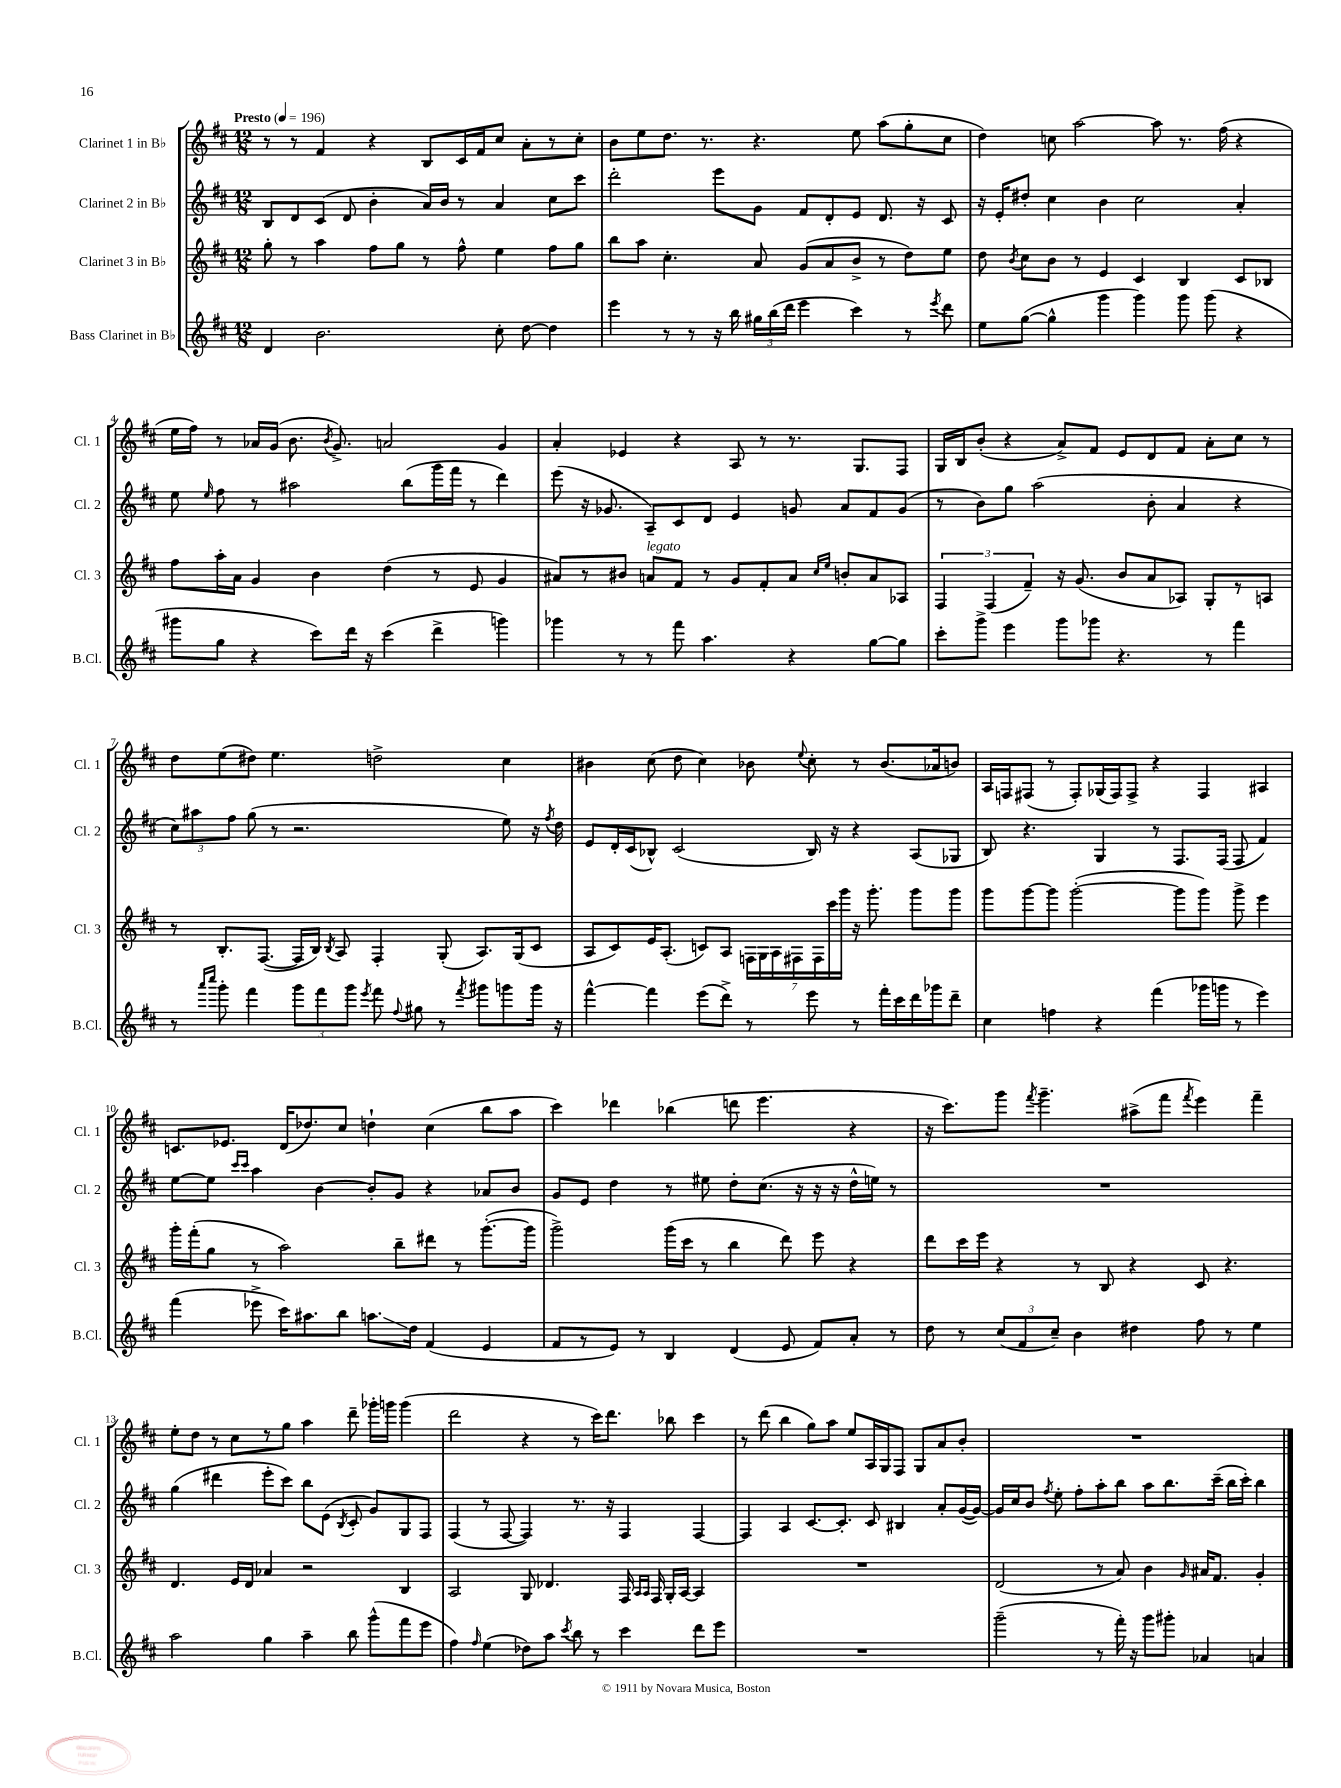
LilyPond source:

<<
\new StaffGroup <<
\new Staff = "s0" \with { instrumentName = "Clarinet 1 in Bb" shortInstrumentName = "Cl. 1" } {
    \clef treble \key d \major \numericTimeSignature \time 12/8 \tempo "Presto" 4 = 196
    \autoBeamOff r8 r8 fis'4 r4 b8[ cis'16 fis'16 cis''8] a'8[-. r8 cis''8]-. |
    b'8[ e''8 d''8.] r8. r4. e''8 a''8[( g''8-. cis''8] |
    d''4) c''8 a''2~ a''8 r8. fis''16( r4 |
    e''16[ fis''16]) r8 aes'16[ g'16]( b'8. \acciaccatura { b'8 } g'8.->) a'2 g'4 |
    a'4-. ees'4 r4 a8 r8 r8. g8.[ fis8] |
    g16[ b16 b'8]-.( r4 a'8[->) fis'8] e'8[ d'8 fis'8] a'8[-. cis''8] r8 |
    d''8[ e''8( dis''8]) e''4. d''2-> cis''4 |
    bis'4 cis''8( d''8 cis''4) bes'8 \appoggiatura { e''8 } cis''8-. r8 bes'8.[( aes'16 b'8]) |
    a16[ f16 fis8]( r8 fis8[-.) ges16( fis16) fis8]-> r4 fis4 ais4 |
    c'8.[ ees'8.] d'16[( des''8.) cis''8] d''4-! cis''4( b''8[ a''8] |
    cis'''4) des'''4 bes''4( d'''8 e'''4. r4 |
    r16 cis'''8.[) g'''8] \acciaccatura { fis'''8 } g'''4.-- ais''8[->( fis'''8] \acciaccatura { fis'''8 } e'''4) fis'''4-- |
    e''8[-. d''8] r8 cis''8[ r8 g''8] a''4 d'''8-- ges'''16[-. g'''16] g'''4( |
    d'''2 r4 r8 cis'''16[) d'''8.] bes''8 cis'''4 |
    r8 d'''8( b''4 g''8[) a''8] e''8[ a16 g16 fis8] g8[ a'8 b'8]-. |
    R1. \bar "|." |
}
\new Staff = "s1" \with { instrumentName = "Clarinet 2 in Bb" shortInstrumentName = "Cl. 2" } {
    \clef treble \key d \major \numericTimeSignature \time 12/8
    \autoBeamOff b8[ d'8 cis'8]( d'8 b'4-. a'16[) b'16] r8 a'4 cis''8[ cis'''8] |
    d'''2-. e'''8[ g'8] fis'8[ d'8-. e'8] d'8. r16 cis'8 |
    r16 e'16[-. dis''8]-. cis''4 b'4 cis''2 a'4-. |
    e''8 \grace { e''16 } fis''8 r8 ais''2 b''8[( g'''16 fis'''16] r8 d'''4) |
    e'''8( r16 ges'8. a8[--) cis'8 d'8] e'4 g'8 a'8[ fis'8 g'8]( |
    r8 b'8[) g''8] a''2( b'8-. a'4 r4 |
    \tuplet 3/2 { cis''8[) ais''8 fis''8] } g''8( r8 r2. e''8) r16 \acciaccatura { fis''8 } d''16 |
    e'8[ d'16-. cis'16( bes8]-^) cis'2( bes16) r16 r4 a8[( ges8] |
    b8) r4. g4 r8 fis8.[ fis16]( fis8 fis'4) |
    e''8[~ e''8] \grace { cis'''16[ cis'''16] } a''4 b'4~ b'8[-. g'8] r4 aes'8[ b'8] |
    g'8[ e'8] d''4 r8 eis''8 d''8[-. cis''8.]( r16 r16 r16 d''16[-^ e''16]) r8 |
    R1. |
    g''4( dis'''4 e'''8[-. cis'''8]) b''8[ e'8]( \acciaccatura { b8 } cis'8-. g'8[) g8 fis8] |
    fis4( r8 fis8~ fis4) r8. r16 fis4 fis4~ |
    fis4 a4 cis'8.[~ cis'8.]-. cis'8 bis4 a'8[-. g'16~( g'16]~) |
    g'16[ cis''16 b'8] \acciaccatura { fis''8 } e''8-. fis''8[-. a''8-. b''8] a''8[ b''8. cis'''16]--( b''16[ cis'''16]-.) b''4 \bar "|." |
}
\new Staff = "s2" \with { instrumentName = "Clarinet 3 in Bb" shortInstrumentName = "Cl. 3" } {
    \clef treble \key d \major \numericTimeSignature \time 12/8
    \autoBeamOff g''8-. r8 a''4 fis''8[ g''8] r8 fis''8-^ e''4 fis''8[ g''8] |
    b''8[ a''8] cis''4.-. a'8 g'8[( a'8 b'8]-> r8 d''8[) e''8] |
    d''8 \acciaccatura { b'8 } cis''8[ b'8] r8 e'4 cis'4 b4 cis'8[ bes8] |
    fis''8[ a''16-. a'16] g'4 b'4 d''4( r8 e'8 g'4 |
    ais'8[) r8 bis'8] a'8[^\markup { \italic "legato" } fis'8] r8 g'8[ fis'8-. a'8] \grace { cis''16[ e''16] } b'8[-. a'8 aes8] |
    \tuplet 3/2 { fis4 fis4( fis'4--) } r16 g'8.( b'8[ a'8 aes8]) g8[-. r8 a8] |
    r8 b8.[-. fis8.]~( fis16[ b16]) \acciaccatura { b8 } a8 fis4-. g8-.( a8.[) g16( cis'8] |
    a8[ cis'8) e'16 a8.]-.( c'8[) a8] \tuplet 7/4 { f16[ g16 a16 fis16 fis16 cis'''16 g'''16] } r16 g'''8.-. g'''8[ g'''8] |
    g'''8[ g'''8~ g'''8] g'''2~-.( g'''8[ g'''8]) g'''8-> e'''4 |
    g'''16[-. fis'''16-.( g''8] r8 a''2) b''8[-- dis'''8] r8 g'''8.[~-.( g'''16] |
    g'''2->) g'''16[( cis'''16] r8 b''4 d'''8) e'''8 r4 |
    d'''8[ cis'''16 e'''16] r4 r8 b8 r4 cis'8 r4. |
    d'4. e'16[ d'16] aes'4 r2 b4 |
    a2 g8 des'4. fis16 \grace { a16[ a16] } fis16 g16[-. a16]~ a4 |
    R1. |
    d'2( r8 a'8) b'4 \grace { g'16 } ais'16[ fis'8.] g'4-. \bar "|." |
}
\new Staff = "s3" \with { instrumentName = "Bass Clarinet in Bb" shortInstrumentName = "B.Cl." } {
    \clef treble \key d \major \numericTimeSignature \time 12/8
    \autoBeamOff d'4 b'2. cis''8-. d''8~ d''4 |
    e'''4 r8 r8 r16 b''16 \tuplet 3/2 { gis''16[ b''16( d'''16] } e'''4 cis'''4) r8 \acciaccatura { e'''8 } d'''8 |
    e''8[ g''8]~( g''4-^ g'''4 g'''4) g'''8 g'''8( r4 |
    gis'''8[ g''8] r4 cis'''8[) d'''16] r16 cis'''4( d'''4-> g'''4) |
    ges'''4 r8 r8 fis'''8 a''4. r4 g''8[~ g''8] |
    cis'''8[-. g'''8]-> e'''4 g'''8[ ges'''8] r4. r8 fis'''4 |
    r8 \grace { a'''16[ cis''''16] } g'''8-. fis'''4 \tuplet 3/2 { g'''8[ fis'''8 g'''8] } \acciaccatura { e'''8 } fis'''8 \appoggiatura { fis''8 } gis''8 r8 \acciaccatura { fis'''8 } gis'''8[ g'''8 g'''16] r16 |
    fis'''4~-^ fis'''4 e'''8[( d'''8]->) r8 e'''8 r8 fis'''16[-. cis'''16 d'''16 ges'''16 d'''8]-- |
    cis''4 f''4 r4 fis'''4( ges'''16[ g'''16] r8 e'''4) |
    fis'''4( ees'''8-> cis'''16[) ais''8. b''8] a''8.[\glissando d''16] fis'4( e'4 |
    fis'8[ r8 e'8]) r8 b4 d'4( e'8 fis'8[) a'8]-. r8 |
    d''8 r8 \tuplet 3/2 { cis''8[( fis'8 cis''8]--) } b'4 dis''4 fis''8 r8 e''4 |
    a''2 g''4 a''4-- b''8 g'''8[-^( fis'''8 e'''8] |
    fis''4) \grace { fis''16 } e''4( des''8[) a''8] \acciaccatura { cis'''8 } b''8 r8 cis'''4 d'''8[ e'''8] |
    R1. |
    g'''2--( r8 fis'''16-.) r16 g'''8[ gis'''8]-. aes'4 a'4 \bar "|." |
}
>>
>>
